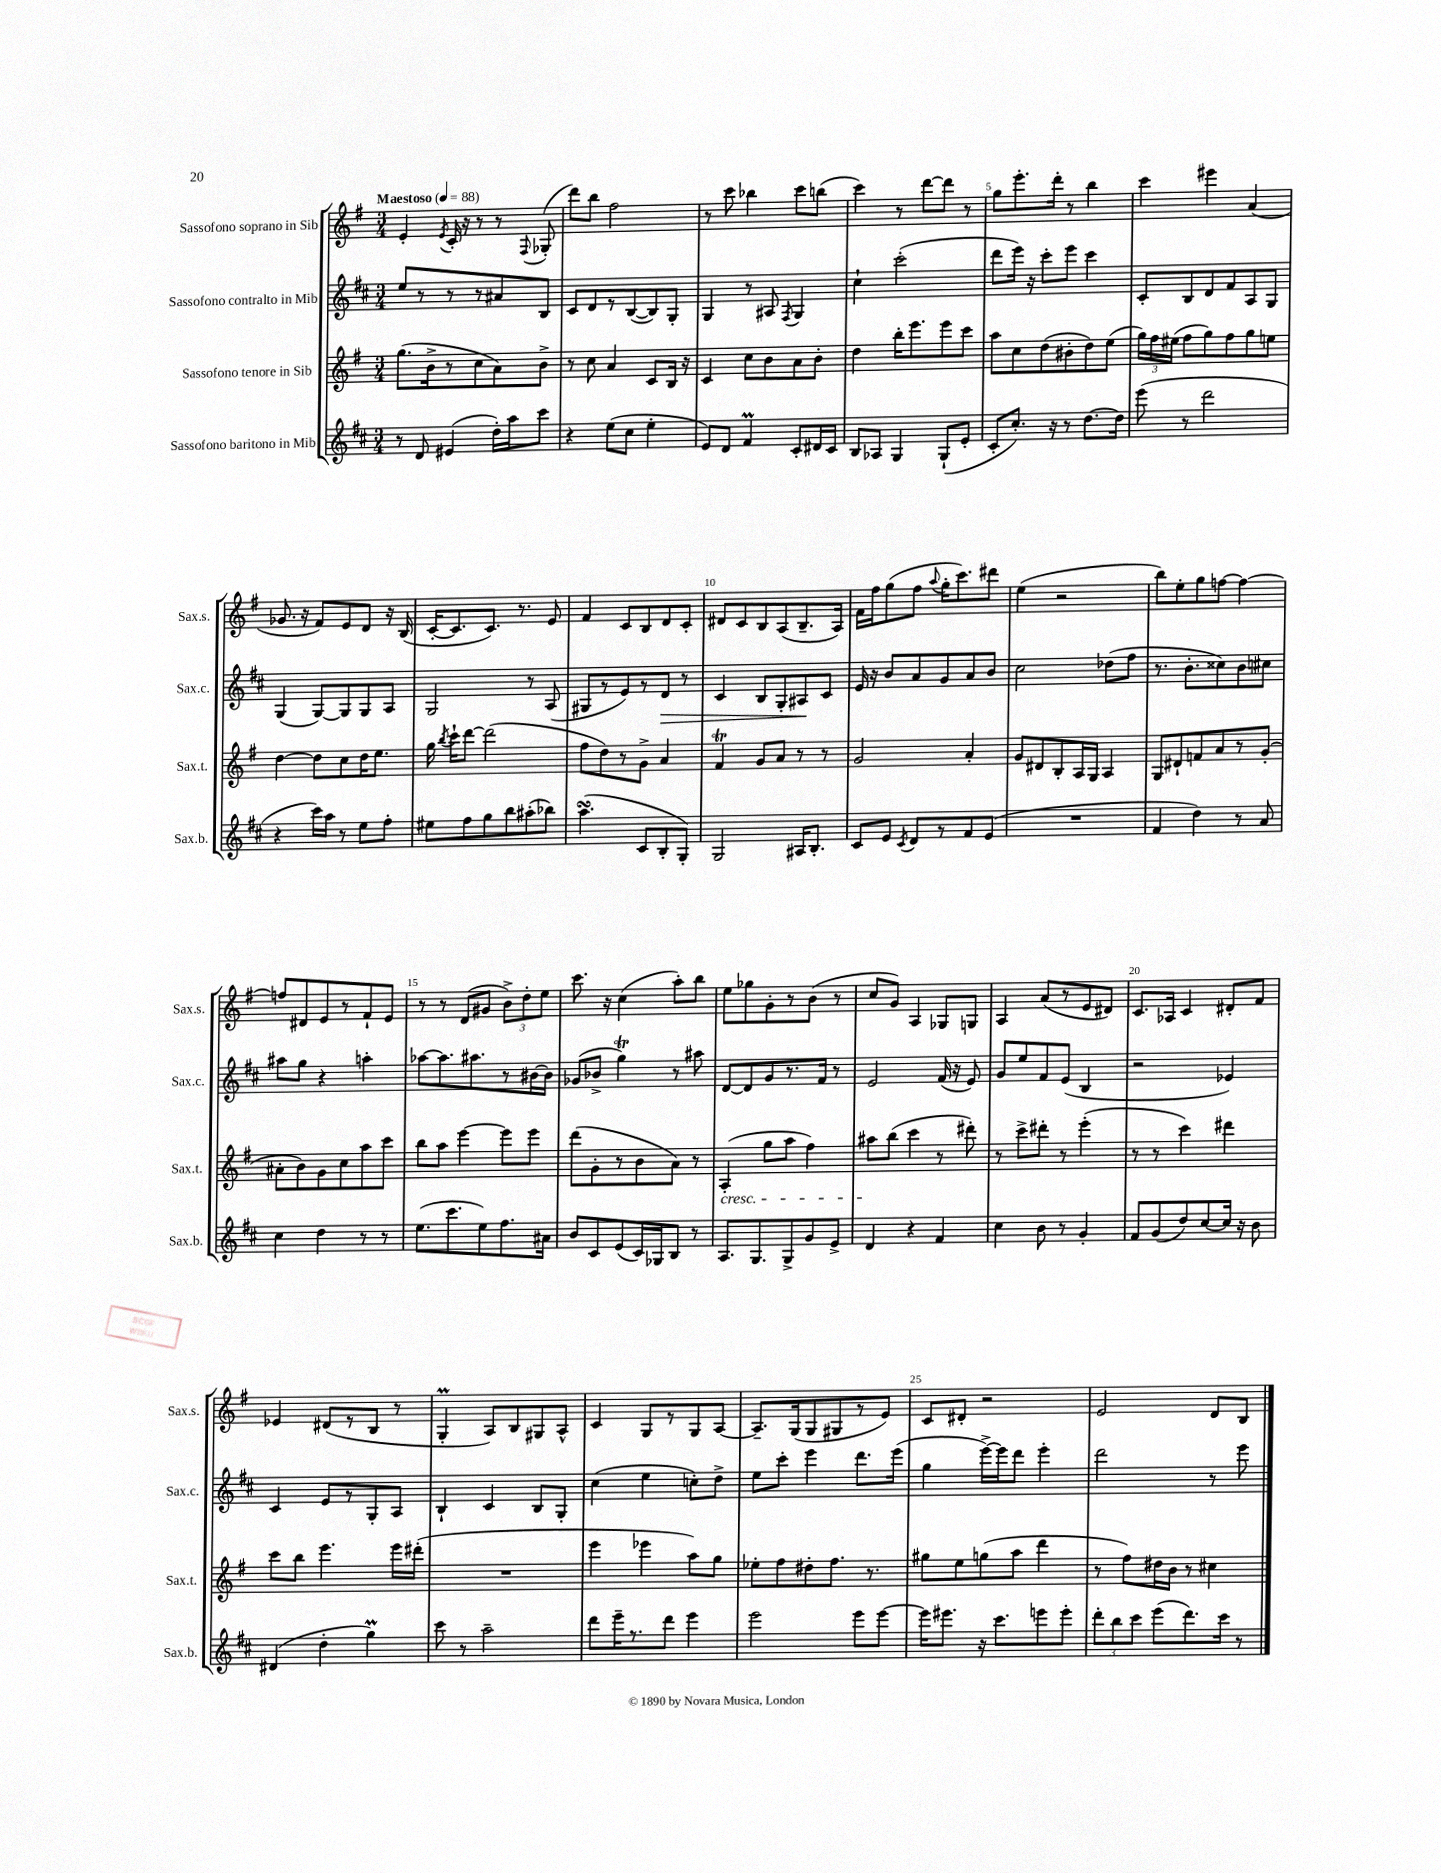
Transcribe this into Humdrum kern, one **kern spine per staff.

**kern	**kern	**kern	**kern
*staff4	*staff3	*staff2	*staff1
*clefG2	*clefG2	*clefG2	*clefG2
*k[f#c#]	*k[f#]	*k[f#c#]	*k[f#]
*M3/4	*M3/4	*M3/4	*M3/4
*MM88	*MM88	*MM88	*MM88
8r	(8.gg	8ee	4e'
8d	.	8r	.
.	16b^	.	.
.	.	.	8qe
(4e#	8r	8r	16c'
.	.	.	16r
.	8cc	8r	8r
16dd')	8a)	8a#	8r
16aa	.	.	.
.	.	.	8qqF#
8ccc#	8b^	8B	(8G-'
=	=	=	=
4r	8r	8c#	8ddd)
.	8cc	8d	8bb
(8ee	4a	8r	2ff#
8cc#	.	([8B	.
4ee'	8c	8B])	.
.	16B	8G'	.
.	16r	.	.
=	=	=	=
8e)	4c	4G	8r
8d	.	.	8ccc
4f#	8cc	8r	4bb-
.	8b	8A#	.
.	.	8qF#	.
8c#'	8a	4G	8ccc
16d#	8b'	.	(8bb
16c#	.	.	.
=	=	=	=
8B	4dd	4cc#`	4ccc)
8A-	.	.	.
4G	16bb'	(2ccc#'	8r
.	8.eee	.	.
.	.	.	[8ddd
(8G`	8eee	.	8ddd]
8e'	8ccc	.	8r
=	=	=	=
8c#'	8aa	8ddd	8gg
8.cc#')	8cc	16eee)	8.eee'
.	.	16r	.
.	(8dd	8ccc#'	.
16r	.	.	16ddd'
8r	8b#'	8eee	8r
[8.dd	8dd)	4ccc#	4bb
.	(8ee	.	.
16dd]	.	.	.
=	=	=	=
(8eee	24gg)	8c#'	4ccc
.	24ff#	.	.
.	(24ee#	.	.
8r	8ff#	8B	.
2ddd	8gg)	8d	4eee#
.	8ff#	8f#	.
.	8gg	8A	(4a
.	8ee	8G	.
=	=	=	=
4r	[4dd	(4G	8.g-
.	.	.	16r
16ccc#)	8dd]	[8G)	8f#)
16aa	.	.	.
8r	8cc	8G]	8e
8ee	16dd	8G	8d
.	8.ee	.	.
8ff#'	.	8A	16r
.	.	.	(16B
=	=	=	=
8ee#	16gg	2G	[16c'
.	8qbb	.	.
.	16ccc`	.	8.c]
8ff#	[8ddd	.	.
8gg	(2ddd]	.	8.c)
8bb	.	.	.
.	.	.	8.r
(8aa#'	.	8r	.
8bb-)	.	(8A	8e
=	=	=	=
(4.aa	8ff#	8G#	4f#
.	8dd)	8r	.
.	8r	8e)	8c
8c#	8g^	8r	8B
8B'	4a	8d	8d
8G')	.	8r	8c'
=	=	=	=
2G	4f#	4c#	8d#
.	.	.	8c
.	8g	8B	8B
.	8a	8G'	(8A
16A#	8r	8A#	8.B~
8.B'	.	.	.
.	8r	8c#	.
.	.	.	16A)
=	=	=	=
8c#	2g	16e	16f#
.	.	16r	16ff#
8e	.	8b	(8gg
8qc#	.	.	.
8d	.	8a	8ff#
.	.	.	8qqaa
8r	.	8g	16gg'
.	.	.	8.ccc)
8f#	4a'	8a	.
(8e	.	8b	8ddd#
=	=	=	=
2.r	8g	2cc#	(4ee
.	8d#	.	.
.	8B'	.	2r
.	16A	.	.
.	16G	.	.
.	4A	(8dd-	.
.	.	8ff#	.
=	=	=	=
4f#	8G	8.r	8bb)
.	8d#`	.	8ee'
.	.	8.b'	.
4dd)	8f	.	8gg
.	8a	8cc##)	[8ff
8r	8r	8b	4ff_
8a	(8g'	8cc#	.
=	=	=	=
4cc#	8a#'	8aa#	8ff]
.	8b)	8gg	8d#
4dd	8g	4r	8e
.	8cc	.	8r
8r	8aa	4aa'	8f#`
8r	8ccc	.	8e
=	=	=	=
(8.ee	8bb	[8aa-	8r
.	8aa	8.aa-]	8r
8.ccc#	.	.	.
.	[4eee	.	(8d
.	.	8.aa#	.
8ee)	.	.	8g#
8.ff#	8eee]	8r	12b^)
.	.	.	12dd'
.	8eee	[16b#	.
.	.	.	12ee
16a#	.	16b#]	.
=	=	=	=
8b	(8ddd	(8g-	8.ccc
8c#	8g'	8b-^	.
.	.	.	16r
(8e	8r	4gg)	(4cc
16c#)	8b	.	.
16G-	.	.	.
8B	8a)	8r	8aa')
8r	8r	8aa#	8bb
=	=	=	=
8.A	(4A'	[8d	8ee
.	.	8d]	8gg-
8.G	.	.	.
.	8gg	8g	8g'
8G^	8aa	8.r	8r
8g	4ff#)	.	(8b
.	.	16f#	.
8e^	.	8r	8r
=	=	=	=
4d	8aa#	2e	8cc
.	(8bb	.	8g)
4r	4ccc	.	4A
4f#	8r	(16f#	8G-
.	.	16r	.
.	8ddd#')	8e)	8G
=	=	=	=
4cc#	8r	8g	4A
.	8ccc^	8ee	.
8b	8ddd#'	8f#	(8a
8r	8r	(8e	8r
4g'	(4eee'	4B	8e
.	.	.	8d#)
=	=	=	=
8f#	8r	2r	8.c
(8g	8r	.	.
.	.	.	16A-
8dd)	4ccc)	.	4c
[8cc#	.	.	.
16cc#]	4ddd#	4e-)	8d#'
16r	.	.	.
8b	.	.	8f#
=	=	=	=
(4d#	8ccc	4c#	4e-
.	8bb	.	.
4dd'	4.eee	8e	(8d#
.	.	8r	8r
4gg)	.	8G'	8B
.	16eee	8A	8r
.	(16ddd#'	.	.
=	=	=	=
8ccc#	2.r	4B`	4G'
8r	.	.	.
2aa~	.	4c#	8A)
.	.	.	8B
.	.	8B	8G#
.	.	8G'	8A^^
=	=	=	=
8ddd	4eee	(4cc#	4c
16eee~	.	.	.
8.r	.	.	.
.	4eee-	4ee	8G
8ddd	.	.	8r
4eee	8aa)	8cc')	8G
.	8gg	8dd^	[8A
=	=	=	=
2eee	8ee-'	8ee	8.A~]
.	8ff#	8ccc#'	.
.	.	.	(16G
.	8dd#'	4eee	8G
.	8.ff#	.	8G#
8eee	.	8.ddd	8r
.	8.r	.	.
[8eee	.	.	8e)
.	.	(16eee	.
=	=	=	=
16eee]	8gg#	4gg	8c
8.eee#	.	.	.
.	8ee	.	8d#'
16r	(8gg	[16eee^)	2r
8.ccc#	.	16eee]	.
.	8aa	8ddd	.
8eee	4ddd	4eee'	.
8eee'	.	.	.
=	=	=	=
12ddd'	8r	2ddd	2e
12bb	.	.	.
.	8ff#)	.	.
12ccc#	.	.	.
(8eee	16dd#	.	.
.	16b	.	.
8.ddd)	8r	.	.
.	4cc#	8r	8d
16ccc#	.	.	.
8r	.	8eee	8B
==	==	==	==
*-	*-	*-	*-
